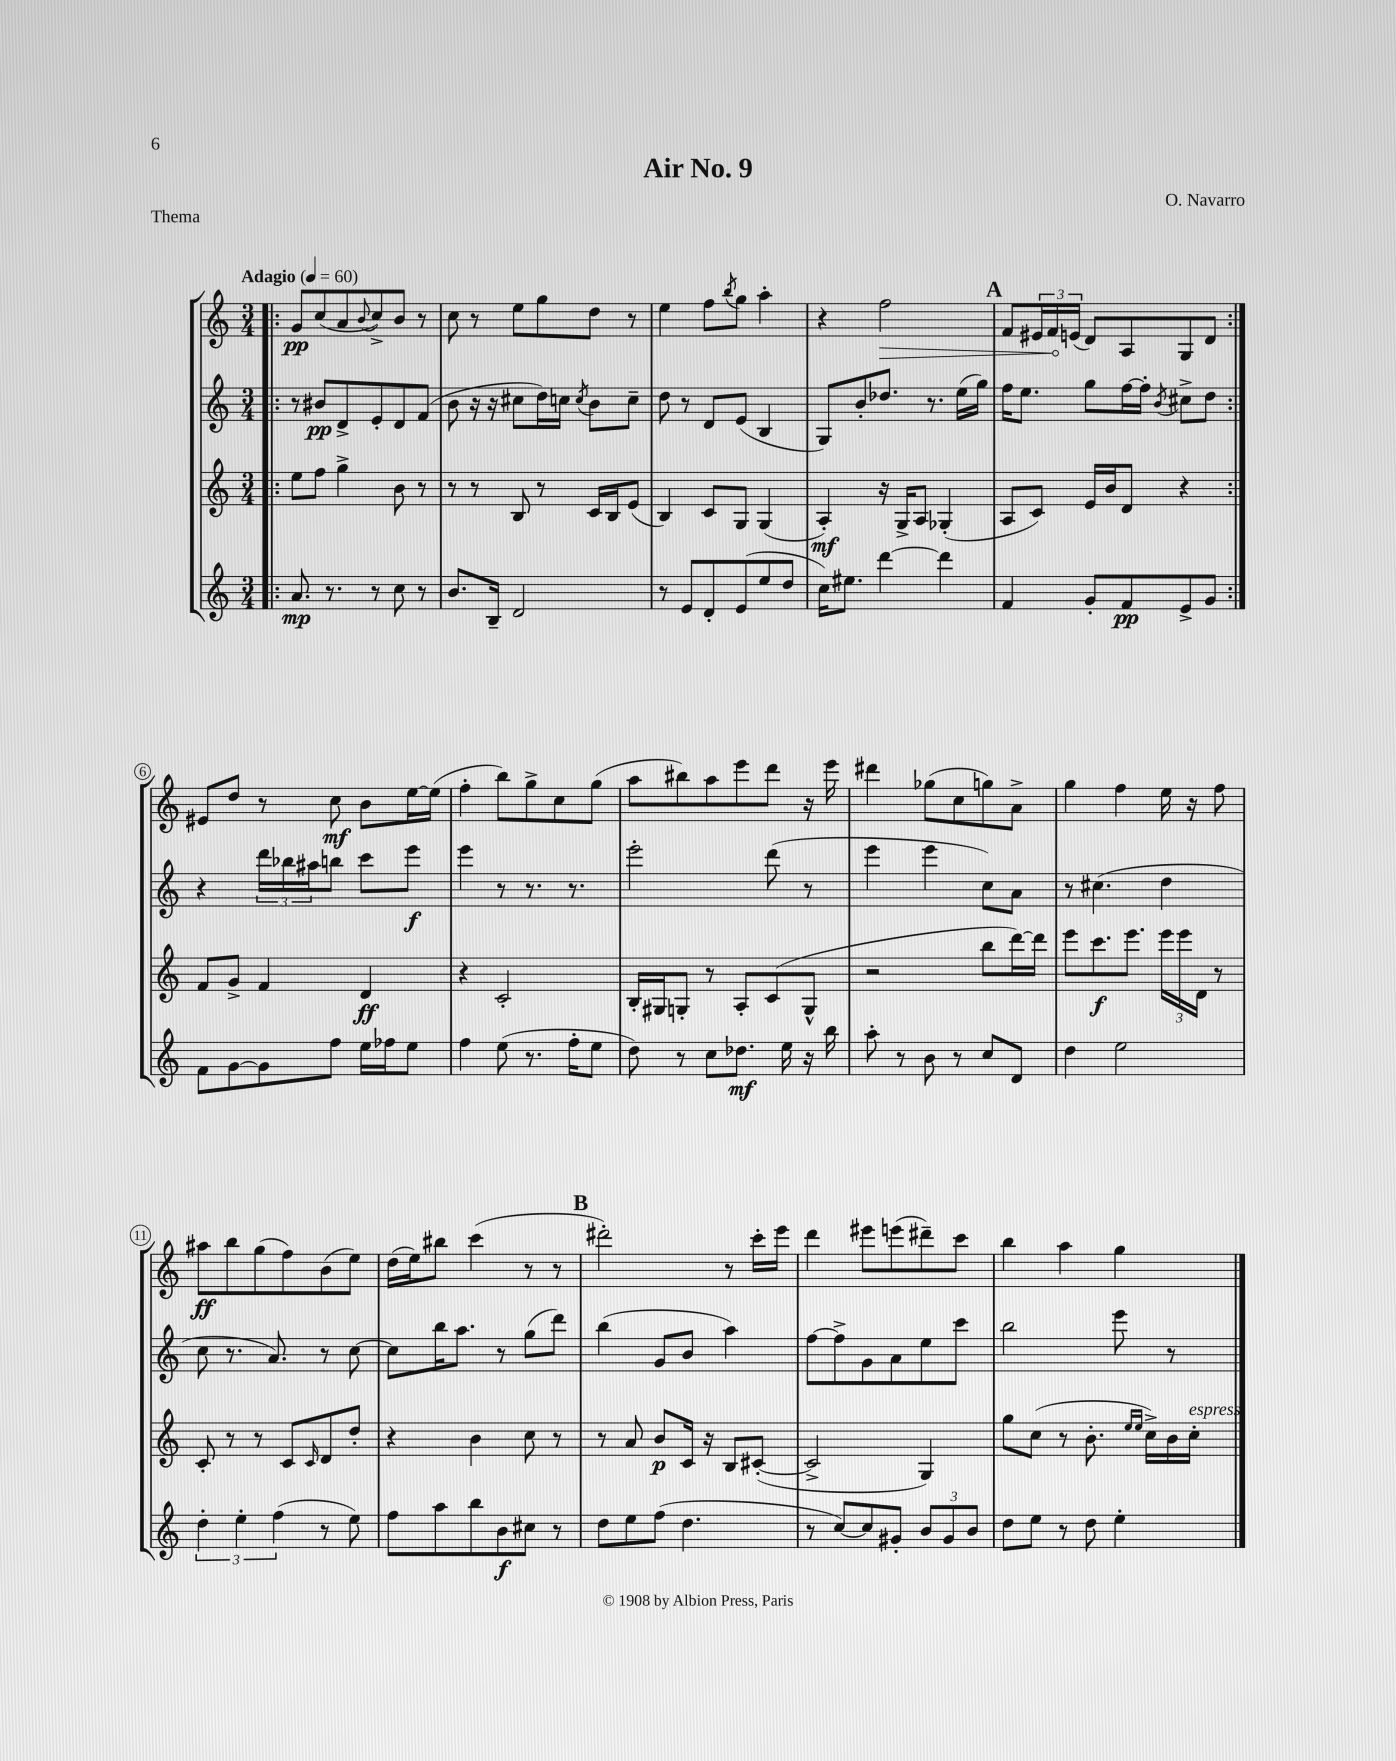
\header { title = "Air No. 9" composer = "O. Navarro" piece = "Thema" }
<<
\new StaffGroup <<
\new Staff = "s0" {
    \clef treble \key c \major \numericTimeSignature \time 3/4 \tempo "Adagio" 4 = 60
    \repeat volta 2 { \bar ".|:" g'8\pp c''8( a'8 \appoggiatura { b'8 } c''8->) b'8 r8 |
    c''8 r8 e''8 g''8 d''8 r8 |
    e''4 f''8 \acciaccatura { b''8 } g''8 a''4-. |
    r4 \once \override Hairpin.circled-tip = ##t f''2\> |
    \mark \markup { \bold "A" } f'8 \tuplet 3/2 { eis'16 f'16\! e'16( } d'8) a8 g8 d'8 | }
    eis'8 d''8 r8 c''8\mf b'8 e''16~ e''16( |
    f''4-. b''8) g''8-> c''8 g''8( |
    a''8 bis''8) a''8 e'''8 d'''8 r16 e'''16 |
    dis'''4 ges''8( c''8 g''8) a'8-> |
    g''4 f''4 e''16 r16 f''8 |
    ais''8\ff b''8 g''8( f''8) b'8( e''8) |
    d''16( e''16) bis''8 c'''4( r8 r8 |
    \mark \markup { \bold "B" } dis'''2-.) r8 c'''16-. e'''16 |
    d'''4 eis'''8 e'''8( dis'''8--) c'''8 |
    b''4 a''4 g''4 \bar "|." |
}
\new Staff = "s1" {
    \clef treble \key c \major \numericTimeSignature \time 3/4
    \repeat volta 2 { \bar ".|:" r8 bis'8\pp d'8-> e'8-. d'8 f'8( |
    b'8 r16 r16 cis''8 d''16) c''16 \acciaccatura { c''8 } b'8 c''8-- |
    d''8 r8 d'8 e'8( b4 |
    g8) b'8-. des''8. r8. e''16( g''16) |
    \mark \markup { \bold "A" } f''16 e''8. g''8 f''16~ f''16-. \acciaccatura { b'8 } cis''8-> d''8 | }
    r4 \tuplet 3/2 { d'''16 bes''16 ais''16 } b''8 c'''8 e'''8\f |
    e'''4 r8 r8. r8. |
    e'''2-. d'''8( r8 |
    e'''4 e'''4 c''8) a'8 |
    r8 cis''4.( d''4 |
    c''8 r8. a'8.) r8 c''8~ |
    c''8 b''16 a''8. r8 g''8( d'''8) |
    \mark \markup { \bold "B" } b''4( g'8 b'8 a''4) |
    f''8~ f''8-> g'8 a'8 e''8 c'''8 |
    b''2 e'''8 r8 \bar "|." |
}
\new Staff = "s2" {
    \clef treble \key c \major \numericTimeSignature \time 3/4
    \repeat volta 2 { \bar ".|:" e''8 f''8 g''4-> b'8 r8 |
    r8 r8 b8 r8 c'16 b16 e'8( |
    b4) c'8 g8 g4( |
    a4-.\mf) r16 g16-> a8 ges4-.( |
    \mark \markup { \bold "A" } a8 c'8) e'16 b'16 d'8 r4 | }
    f'8 g'8-> f'4 d'4\ff |
    r4 c'2-. |
    b16-. gis16 g8-. r8 a8-. c'8( g8-^ |
    r2 b''8 d'''16~) d'''16 |
    e'''8 c'''8.\f e'''8. \tuplet 3/2 { e'''16 e'''16 d'16 } r8 |
    c'8-. r8 r8 c'8 \grace { c'16 } d'8 d''8-. |
    r4 b'4 c''8 r8 |
    \mark \markup { \bold "B" } r8 a'8 b'8\p c'16 r16 b8 cis'8~-.( |
    cis'2-> g4) |
    g''8 c''8( r8 b'8.-. \grace { e''16 e''16 } c''16->) b'16 c''16-.^\markup { \italic "espress." } \bar "|." |
}
\new Staff = "s3" {
    \clef treble \key c \major \numericTimeSignature \time 3/4
    \repeat volta 2 { \bar ".|:" a'8.\mp r8. r8 c''8 r8 |
    b'8. b16-- d'2 |
    r8 e'8 d'8-. e'8( e''8 d''8 |
    c''16) eis''8. d'''4~ d'''4 |
    \mark \markup { \bold "A" } f'4 g'8-. f'8\pp e'8-> g'8 | }
    f'8 g'8~ g'8 f''8 e''16 fes''16 e''8 |
    f''4 e''8( r8. f''16-. e''8 |
    d''8) r8 c''8 des''8.\mf e''16 r16 b''16 |
    a''8-. r8 b'8 r8 c''8 d'8 |
    d''4 e''2 |
    \tuplet 3/2 { d''4-. e''4-. f''4( } r8 e''8) |
    f''8 a''8 b''8 b'8\f cis''8 r8 |
    \mark \markup { \bold "B" } d''8 e''8 f''8( d''4. |
    r8 c''8~) c''8 gis'8-. \tuplet 3/2 { b'8 gis'8 b'8 } |
    d''8 e''8 r8 d''8 e''4-. \bar "|." |
}
>>
>>
\layout { \context { \Score \override BarNumber.stencil = #(make-stencil-circler 0.1 0.3 ly:text-interface::print) } }
